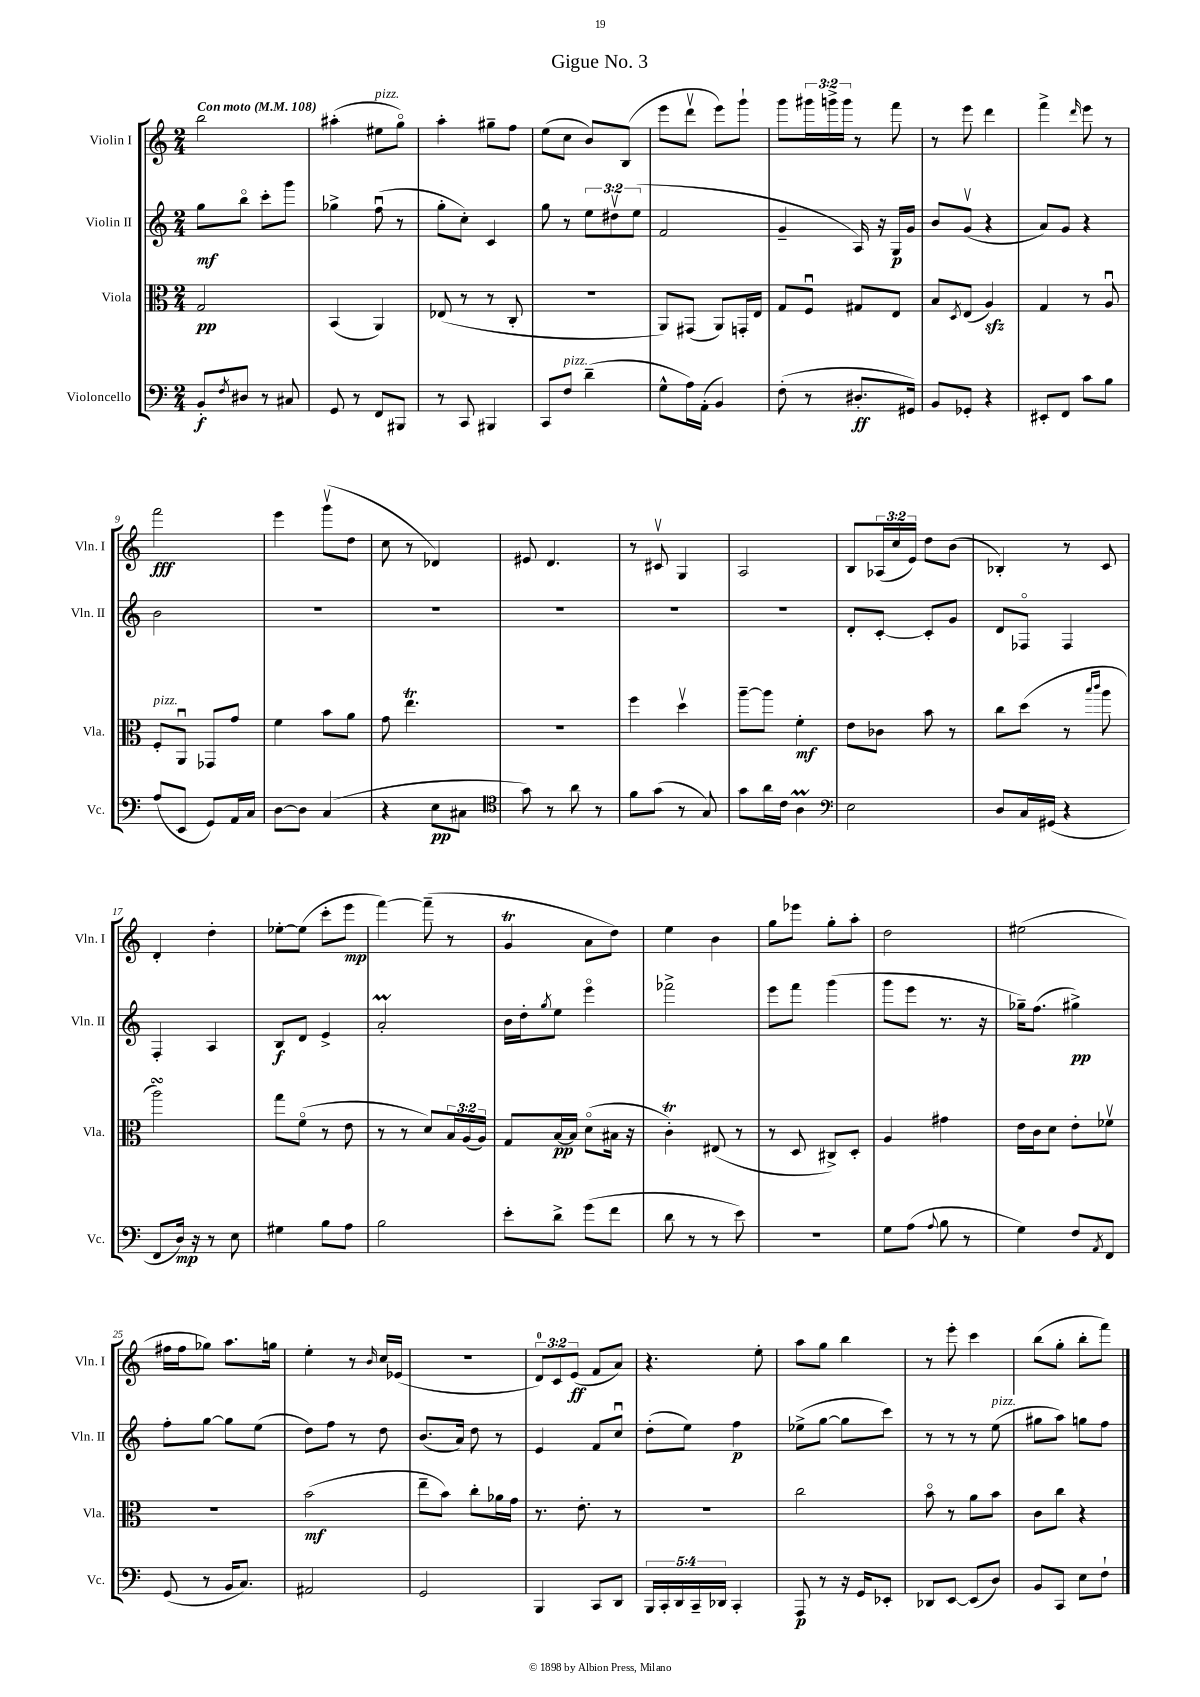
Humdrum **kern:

**kern	**dynam	**kern	**dynam	**kern	**dynam	**kern	**dynam
*part4	*part4	*part3	*part3	*part2	*part2	*part1	*part1
*staff4	*staff4	*staff3	*staff3	*staff2	*staff2	*staff1	*staff1
*I"Violoncello	*	*I"Viola	*	*I"Violin II	*	*I"Violin I	*
*I'Vc.	*	*I'Vla.	*	*I'Vln. II	*	*I'Vln. I	*
*clefF4	*	*clefC3	*	*clefG2	*	*clefG2	*
*k[]	*	*k[]	*	*k[]	*	*k[]	*
*M2/4	*	*M2/4	*	*M2/4	*	*M2/4	*
*MM108	*	*MM108	*	*MM108	*	*MM108	*
=1	=1	=1	=1	=1	=1	=1	=1
!	!	!	!	!	!	!LO:TX:a:B:t=Con moto	!
8BB'/L	f	2G/	pp	8gg\L	mf	2bb\	.
8qF/	.	.	.	.	.	.	.
8D#X/J	.	.	.	8bb\J	.	.	.
8r	.	.	.	8ccc'\L	.	.	.
8C#X/	.	.	.	8ggg\J	.	.	.
=2	=2	=2	=2	=2	=2	=2	=2
8GG/	.	(4BB/	.	4gg-X^\	.	(4aa#X'\	.
8r	.	.	.	.	.	.	.
!	!	!	!	!	!	!LO:TX:a:i:t=pizz.	!
8FF/L	.	4AA/)	.	(8ffu\	.	8ee#X\L	.
8BBB#X/J	.	.	.	8r	.	8gg\J)	.
=3	=3	=3	=3	=3	=3	=3	=3
8r	.	(8E-X/	.	8gg'\L	.	4aa'\	.
8CC/	.	8r	.	8cc'\J)	.	.	.
4BBB#X/	.	8r	.	4c/	.	8gg#X~\L	.
.	.	8C'/	.	.	.	8ff\J	.
=4	=4	=4	=4	=4	=4	=4	=4
8CC/L	.	2r	.	8gg\	.	(8ee\L	.
!LO:TX:a:i:t=pizz.	!	!	!	!	!	!	!
8F/J	.	.	.	8r	.	8cc\J	.
(4d~\	.	.	.	12ee\L	.	8b/L)	.
.	.	.	.	12dd#Xv\	.	.	.
.	.	.	.	.	.	(8B/J	.
.	.	.	.	(12ee\J	.	.	.
=5	=5	=5	=5	=5	=5	=5	=5
8G^^\L	.	8AA/L)	.	2f/	.	8eee\L	.
16A\L)	.	(8GG#X/J	.	.	.	8dddv\J	.
(16AA'\JJ	.	.	.	.	.	.	.
4BB/)	.	8AA/L)	.	.	.	8eee\L)	.
.	.	16GGn'/L	.	.	.	8ggg`\J	.
.	.	16E/JJ	.	.	.	.	.
=6	=6	=6	=6	=6	=6	=6	=6
(8F'\	.	8G/L	.	4g~/	.	8ggg\L	.
8r	.	8Fu/J	.	.	.	24ggg#X\L	.
.	.	.	.	.	.	24gggn^\	.
.	.	.	.	.	.	24ggg\JJ	.
8.D#X'/L	ff	8G#X/L	.	16A/)	.	8r	.
.	.	.	.	16r	.	.	.
.	.	8E/J	.	16G/LL	p	8fff\	.
16GG#X/Jk)	.	.	.	16g/JJ	.	.	.
=7	=7	=7	=7	=7	=7	=7	=7
8BB/L	.	8B/L	.	8b/L	.	8r	.
.	.	8qD/	.	.	.	.	.
8GG-X'/J	.	(8E/J	.	(8gv/J	.	8eee\	.
4r	.	4Azz/)	.	4r	.	4ddd\	.
=8	=8	=8	=8	=8	=8	=8	=8
8EE#X'/L	.	4G/	.	8a/L)	.	4fff^\	.
8FF/J	.	.	.	8g/J	.	.	.
.	.	.	.	.	.	16qqddd/	.
8c\L	.	8r	.	4r	.	8eee\	.
8B\J	.	8Au/	.	.	.	8r	.
!!LO:LB:g=z
=9	=9	=9	=9	=9	=9	=9	=9
!	!	!LO:TX:a:i:t=pizz.	!	!	!	!	!
(8A/L	.	8F'/L	.	2b\	.	2fff\	fff
8EE/J	.	8AAu/J	.	.	.	.	.
8GG/L)	.	8GG-X/L	.	.	.	.	.
16AA/L	.	8g/J	.	.	.	.	.
16C/JJ	.	.	.	.	.	.	.
=10	=10	=10	=10	=10	=10	=10	=10
[8D\L	.	4f\	.	2r	.	4eee\	.
8D\J]	.	.	.	.	.	.	.
(4C/	.	8b\L	.	.	.	(8gggv\L	.
.	.	8a\J	.	.	.	8dd\J	.
=11	=11	=11	=11	=11	=11	=11	=11
4r	.	8g\	.	2r	.	8cc\	.
.	.	4.eet\	.	.	.	8r	.
8E\L	pp	.	.	.	.	4d-X/)	.
8C#X\J	.	.	.	.	.	.	.
=12	=12	=12	=12	=12	=12	=12	=12
*clefC4	*	*	*	*	*	*	*
8g\)	.	2r	.	2r	.	8e#X/	.
8r	.	.	.	.	.	4.d/	.
8a\	.	.	.	.	.	.	.
8r	.	.	.	.	.	.	.
=13	=13	=13	=13	=13	=13	=13	=13
8f\L	.	4ff\	.	2r	.	8r	.
(8g\J	.	.	.	.	.	8c#Xv/	.
8r	.	4ddv\	.	.	.	4G/	.
8G/)	.	.	.	.	.	.	.
=14	=14	=14	=14	=14	=14	=14	=14
8g\L	.	[8aa~\L	.	2r	.	2A/	.
16a\L	.	8aa\J]	.	.	.	.	.
16c\JJ	.	.	.	.	.	.	.
4AM\	.	4f'\	mf	.	.	.	.
=15	=15	=15	=15	=15	=15	=15	=15
*clefF4	*	*	*	*	*	*	*
2E\	.	8e\L	.	8d'/L	.	8B/L	.
.	.	8c-X\J	.	[8c'/J	.	(24A-X/L	.
.	.	.	.	.	.	24cc/	.
.	.	.	.	.	.	24e/JJ)	.
.	.	8b\	.	8c'/L]	.	8dd\L	.
.	.	8r	.	8g/J	.	(8b\J	.
=16	=16	=16	=16	=16	=16	=16	=16
8D/L	.	8cc\L	.	8d/L	.	4B-X'/)	.
16C/L	.	(8dd\J	.	8F-X/J	.	.	.
(16GG#X/JJ	.	.	.	.	.	.	.
4r	.	8r	.	4F-/	.	8r	.
.	.	16qqbb/LL	.	.	.	.	.
.	.	16qqccc/JJ	.	.	.	.	.
.	.	8aa\	.	.	.	8c/	.
!!LO:LB:g=z
=17	=17	=17	=17	=17	=17	=17	=17
8FF/L	.	2aasSSS\)	.	4F'/	.	4d'/	.
16D/Jk)	mp	.	.	.	.	.	.
16r	.	.	.	.	.	.	.
8r	.	.	.	4A/	.	4dd'\	.
8E\	.	.	.	.	.	.	.
=18	=18	=18	=18	=18	=18	=18	=18
4G#X\	.	8gg\L	.	8B/L	f	[8ee-X'\L	.
.	.	(8f\J	.	8d/J	.	(8ee-\J]	.
8B\L	.	8r	.	4e^/	.	8ccc'\L	.
8A\J	.	8e\	.	.	.	8eee\J	mp
=19	=19	=19	=19	=19	=19	=19	=19
2B\	.	8r	.	2aM'/	.	[4fff\)	.
.	.	8r	.	.	.	.	.
.	.	8d/L)	.	.	.	(8fff~\]	.
.	.	24B/L	.	.	.	8r	.
.	.	(24A/	.	.	.	.	.
.	.	24A/JJ)	.	.	.	.	.
=20	=20	=20	=20	=20	=20	=20	=20
8e'\L	.	8G/L	.	16b\LL	.	4gT/	.
.	.	.	.	16dd'\J	.	.	.
.	.	.	.	8qgg/	.	.	.
8d^\J	.	[16B/L	pp	8ee\J	.	.	.
.	.	16B/JJ]	.	.	.	.	.
(8g\L	.	(8d\L	.	4eee\	.	8a\L	.
8f\J	.	16B#X\Jk	.	.	.	8dd\J)	.
.	.	16r	.	.	.	.	.
=21	=21	=21	=21	=21	=21	=21	=21
8d\	.	4cT'\)	.	2fff-X^\	.	4ee\	.
8r	.	.	.	.	.	.	.
8r	.	(8E#X/	.	.	.	4b\	.
8e\)	.	8r	.	.	.	.	.
=22	=22	=22	=22	=22	=22	=22	=22
2r	.	8r	.	8eee\L	.	8gg\L	.
.	.	8D/	.	8fff\J	.	8eee-X\J	.
.	.	8C#X^/L)	.	(4ggg\	.	8gg'\L	.
.	.	8D'/J	.	.	.	8aa'\J	.
=23	=23	=23	=23	=23	=23	=23	=23
8G\L	.	4A/	.	8ggg\L	.	2dd\	.
(8A\J	.	.	.	8eee\J	.	.	.
8qqA/	.	.	.	.	.	.	.
8B\	.	4g#X\	.	8.r	.	.	.
8r	.	.	.	.	.	.	.
.	.	.	.	16r	.	.	.
=24	=24	=24	=24	=24	=24	=24	=24
4G\)	.	16e\LL	.	16gg-X~\KL)	.	(2ee#X\	.
.	.	16c\J	.	(8.ff\J	.	.	.
.	.	8d\J	.	.	.	.	.
8F/L	.	8e'\L	.	4gg#X^\)	pp	.	.
8qAA/	.	.	.	.	.	.	.
8FF/J	.	8f-Xv\J	.	.	.	.	.
!!LO:LB:g=z
=25	=25	=25	=25	=25	=25	=25	=25
(8GG/	.	2r	.	8ff'\L	.	16ff#X\LL	.
.	.	.	.	.	.	16ff#\J	.
8r	.	.	.	[8gg\J	.	8gg-X\J)	.
16BB/KL	.	.	.	8gg\L]	.	8.aa\L	.
8.C/J)	.	.	.	.	.	.	.
.	.	.	.	(8ee\J	.	.	.
.	.	.	.	.	.	16ggn\Jk	.
=26	=26	=26	=26	=26	=26	=26	=26
2AA#X/	.	(2b\	mf	8dd\L)	.	4ee'\	.
.	.	.	.	8ff\J	.	.	.
.	.	.	.	8r	.	8r	.
.	.	.	.	.	.	16qqb/	.
.	.	.	.	8dd\	.	16cc/LL	.
.	.	.	.	.	.	(16e-X/JJ	.
=27	=27	=27	=27	=27	=27	=27	=27
2GG/	.	8ee~\L	.	(8.b/L	.	2r	.
.	.	8b\J)	.	.	.	.	.
.	.	.	.	16a/Jk)	.	.	.
.	.	8cc'\L	.	8dd\	.	.	.
.	.	16a-X\L	.	8r	.	.	.
.	.	16g\JJ	.	.	.	.	.
=28	=28	=28	=28	=28	=28	=28	=28
4BBB/	.	8.r	.	4e/	.	12d/L)	.
.	.	.	.	.	.	12c/	.
.	.	.	.	.	.	(12e/J	ff
.	.	8.e'\	.	.	.	.	.
8CC/L	.	.	.	8f/L	.	8f/L	.
8DD/J	.	8r	.	8ccu/J	.	8a/J)	.
=29	=29	=29	=29	=29	=29	=29	=29
20BBB/LL	.	2r	.	(8dd'\L	.	4.r	.
20CC'/	.	.	.	.	.	.	.
20DD/	.	.	.	.	.	.	.
.	.	.	.	8ee\J)	.	.	.
20CC~/	.	.	.	.	.	.	.
20DD-X/JJ	.	.	.	.	.	.	.
4CC'/	.	.	.	4ff\	p	.	.
.	.	.	.	.	.	8ee'\	.
=30	=30	=30	=30	=30	=30	=30	=30
8AAA/	p	2cc\	.	(8ee-X^\L	.	8aa\L	.
8r	.	.	.	[8gg\J	.	8gg\J	.
16r	.	.	.	8gg\L]	.	4bb\	.
16GG/KL	.	.	.	.	.	.	.
8EE-X'/J	.	.	.	8ccc\J)	.	.	.
=31	=31	=31	=31	=31	=31	=31	=31
8DD-X/L	.	8b\	.	8r	.	8r	.
[8EE/J	.	8r	.	8r	.	8eee'\	.
(8EE/L]	.	8a\L	.	8r	.	4ccc\	.
!	!	!	!	!LO:TX:a:i:t=pizz.	!	!	!
8D/J)	.	8b\J	.	(8ee\	.	.	.
=32	=32	=32	=32	=32	=32	=32	=32
8BB/L	.	8c\L	.	8gg#X\L	.	(8bb\L	.
8CC/J	.	8cc\J	.	8aa\J)	.	8gg'\J	.
8E\L	.	4r	.	8ggn\L	.	8bb'\L	.
8F`\J	.	.	.	8ff\J	.	8fff\J)	.
==	==	==	==	==	==	==	==
*-	*-	*-	*-	*-	*-	*-	*-
